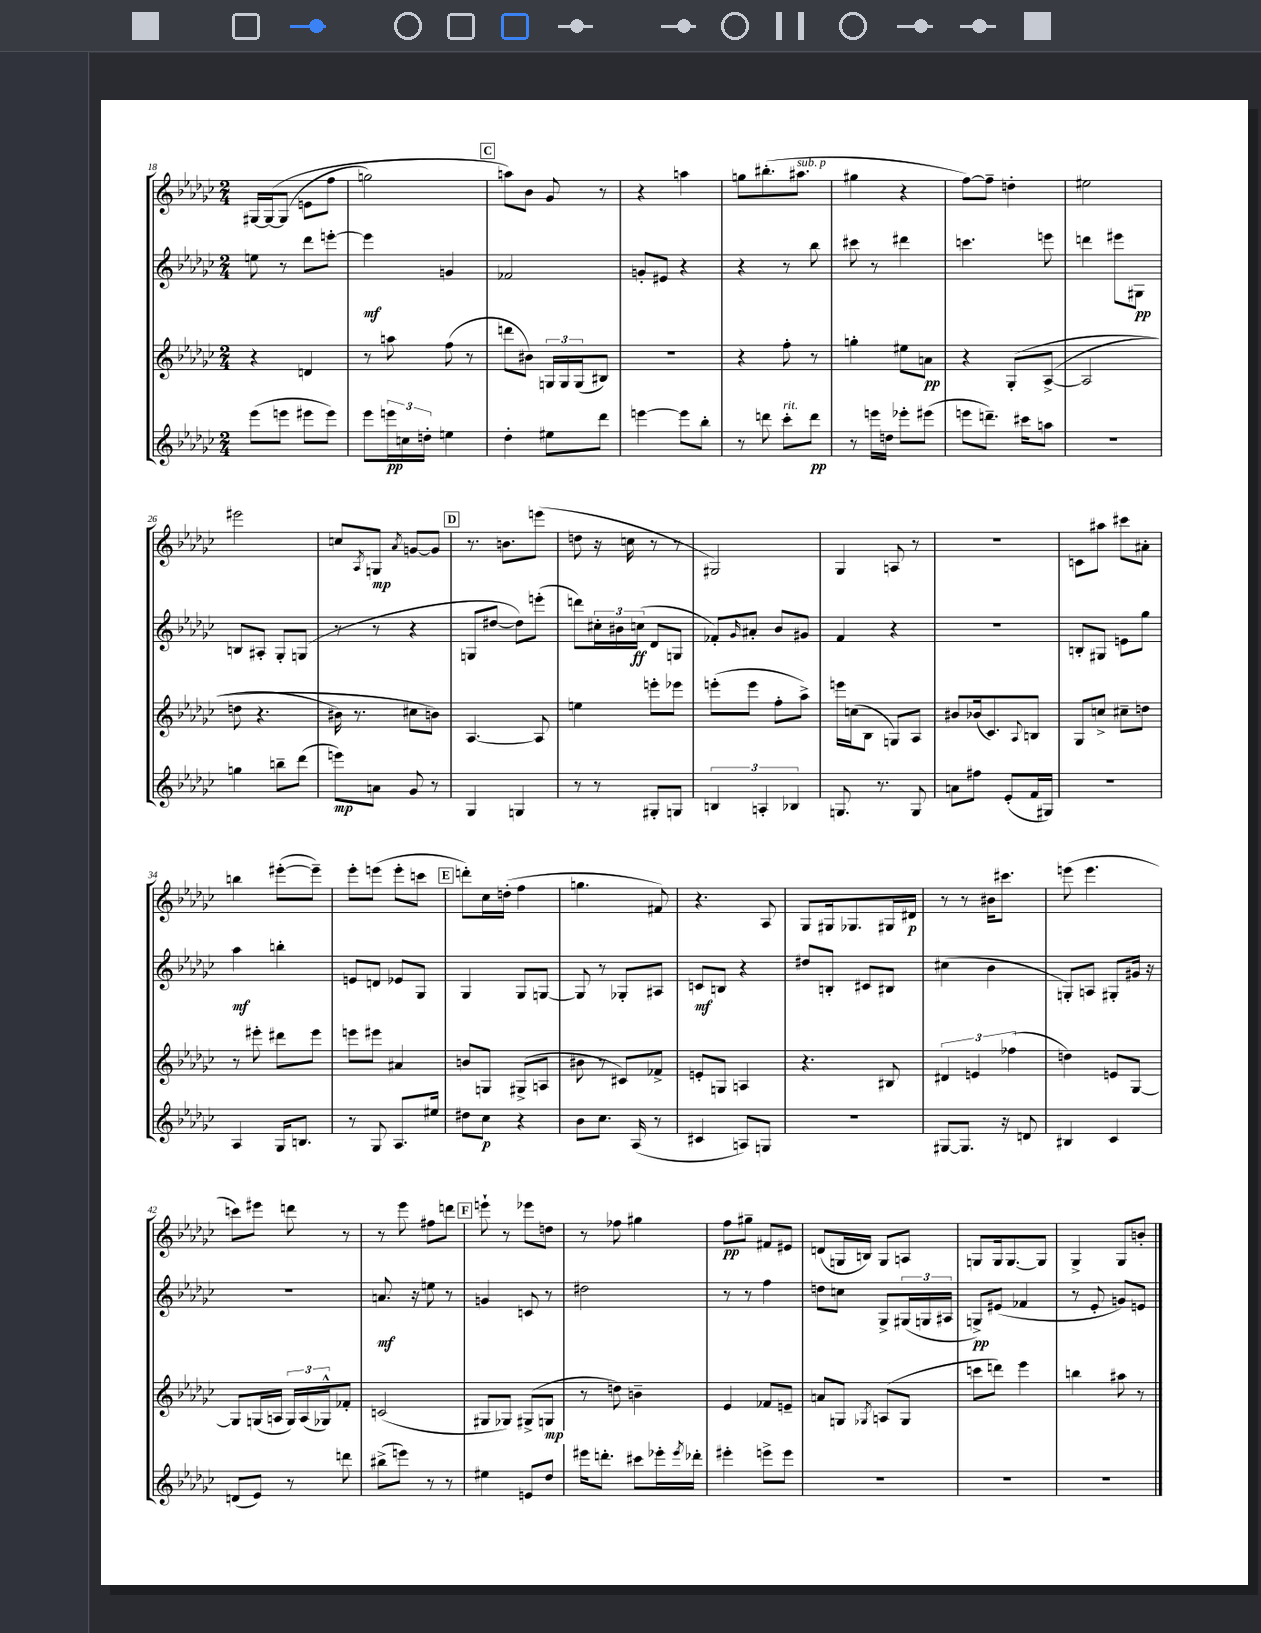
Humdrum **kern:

**kern	**dynam	**kern	**dynam	**kern	**dynam	**kern	**dynam
*part4	*part4	*part3	*part3	*part2	*part2	*part1	*part1
*staff4	*staff4	*staff3	*staff3	*staff2	*staff2	*staff1	*staff1
*clefG2	*	*clefG2	*	*clefG2	*	*clefG2	*
*k[b-e-a-d-g-c-]	*	*k[b-e-a-d-g-c-]	*	*k[b-e-a-d-g-c-]	*	*k[b-e-a-d-g-c-]	*
*M2/4	*	*M2/4	*	*M2/4	*	*M2/4	*
=18	=18	=18	=18	=18	=18	=18	=18
(8eee-\L	.	4r	.	8een\	.	[16G#X/LL	.
.	.	.	.	.	.	(16G#/J_	.
8eeen\J	.	.	.	8r	.	(8G#/J]	.
8eee#X\L	.	4dn/	.	8ddd-\L	.	8en\L	.
8eee#\J)	.	.	.	[8eeen'\J	.	8ff\J	.
=19	=19	=19	=19	=19	=19	=19	=19
8eee-\L	.	8r	.	4eee\]	mf	2ggn\)	.
24eeen\L	pp	8aan\	.	.	.	.	.
24ccn\	.	.	.	.	.	.	.
24ddn'\JJ	.	.	.	.	.	.	.
4een\	.	(8ff\	.	4gn/	.	.	.
.	.	8r	.	.	.	.	.
!!LO:REH:place=s1:t=C
=20	=20	=20	=20	=20	=20	=20	=20
4dd-'\	.	8dddn\L	.	2f-X/	.	8aan\L)	.
.	.	8b#X\J)	.	.	.	8b-\J	.
8ee#X\L	.	24Gn/LL	.	.	.	8g-/	.
.	.	24G/	.	.	.	.	.
.	.	(24G/J	.	.	.	.	.
8ddd-\J	.	8B#X/J)	.	.	.	8r	.
=21	=21	=21	=21	=21	=21	=21	=21
[4eeen\	.	2r	.	8gn'/L	.	4r	.
.	.	.	.	8e#X/J	.	.	.
8eee\L]	.	.	.	4r	.	4aan\	.
8bb-'\J	.	.	.	.	.	.	.
=22	=22	=22	=22	=22	=22	=22	=22
8r	.	4r	.	4r	.	8ggn\L	.
8dddn\	.	.	.	.	.	(8.bb#X'\	.
!LO:TX:a:i:t=rit.	!	!	!	!	!	!	!
8ccc-'\L	.	8ff'\	.	8r	.	.	.
!	!	!	!	!	!	!LO:TX:a:i:t=sub. p	!
.	.	.	.	.	.	8.aa#X\J	.
8ddd\J	pp	8r	.	8bb-\	.	.	.
=23	=23	=23	=23	=23	=23	=23	=23
8r	.	4ggn'\	.	8ccc#X\	.	4gg#X\	.
16eeen\LL	.	.	.	8r	.	.	.
16ddn\JJ	.	.	.	.	.	.	.
8eee-X'\L	.	8ee#X\L	.	4ddd#X\	.	4r	.
(8eee#X\J	.	8an\J	pp	.	.	.	.
=24	=24	=24	=24	=24	=24	=24	=24
8eeen\L	.	4r	.	4.cccn\	.	[8ff\L)	.
8.dddn~\J)	.	.	.	.	.	8ff~\J]	.
.	.	(8G-'/L	.	.	.	4ddn'\	.
16ccc#X\KL	.	.	.	.	.	.	.
8aan\J	.	([8A-^/J	.	8eeen\	.	.	.
=25	=25	=25	=25	=25	=25	=25	=25
2r	.	2A-/]	.	4dddn\	.	2ee#X\	.
.	.	.	.	8eee#X\L	.	.	.
.	.	.	.	8G#X\J	pp	.	.
!!LO:LB:g=z
=26	=26	=26	=26	=26	=26	=26	=26
4ggn\	.	8ddn\	.	8Bn/L	.	2eee#X\	.
.	.	4.r	.	8A#X'/J	.	.	.
8bbn~\L	.	.	.	8G-'/L	.	.	.
(8ddd-\J	.	.	.	(8Gn/J	.	.	.
=27	=27	=27	=27	=27	=27	=27	=27
8eeen\L)	mp	16b#X\)	.	8r	.	8ccn/L	.
.	.	8.r	.	.	.	.	.
.	.	.	.	.	.	8qA-/	.
8an\J	.	.	.	8r	.	8Gn/J	mp
.	.	.	.	.	.	8qa-/	.
8g-/	.	8cc#X\L	.	4r	.	[8gn/L	.
8r	.	8bn\J)	.	.	.	8g/J]	.
!!LO:REH:place=s1:t=D
=28	=28	=28	=28	=28	=28	=28	=28
4G-/	.	[4.A-/	.	8Gn/L	.	8.r	.
.	.	.	.	[8dd#X/J	.	.	.
.	.	.	.	.	.	8.bn\L	.
4Gn/	.	.	.	8dd#\L])	.	.	.
.	.	8A-/]	.	(8eeen'\J	.	(8eeen\J	.
=29	=29	=29	=29	=29	=29	=29	=29
8r	.	4een\	.	8dddn\L)	.	8ddn\	.
8r	.	.	.	24cc#X'\L	.	16r	.
.	.	.	.	24b#X\	.	.	.
.	.	.	.	.	.	16ccn\	.
.	.	.	.	(24ccn\JJ	ff	.	.
8G#X'/L	.	8eeen'\L	.	8d-/L	.	8r	.
8Gn/J	.	8eee-X\J	.	8Gn/J	.	8r	.
=30	=30	=30	=30	=30	=30	=30	=30
6Bn/	.	(8eeen'\L	.	8f-X'/L)	.	2G#X/)	.
.	.	.	.	16qqg-/	.	.	.
.	.	8eee\J	.	8a#X'/J	.	.	.
6An'/	.	.	.	.	.	.	.
.	.	8ff'\L	.	8b-/L	.	.	.
6B-X/	.	.	.	.	.	.	.
.	.	8aa-^\J)	.	8g#X/J	.	.	.
=31	=31	=31	=31	=31	=31	=31	=31
8.Gn/	.	16eeen\LL	.	4f/	.	4G-/	.
.	.	(16ccn\J	.	.	.	.	.
.	.	8B-\J	.	.	.	.	.
8.r	.	.	.	.	.	.	.
.	.	8Gn/L)	.	4r	.	8An/	.
8G/	.	8A-/J	.	.	.	8r	.
=32	=32	=32	=32	=32	=32	=32	=32
8an\L	.	8b#X/L	.	2r	.	2r	.
8ff#X\J	.	(16b-X/k	.	.	.	.	.
.	.	8.c-/)	.	.	.	.	.
(8e-'/L	.	.	.	.	.	.	.
.	.	8qqA-/	.	.	.	.	.
16f/L	.	8Bn/J	.	.	.	.	.
16G#X/JJ)	.	.	.	.	.	.	.
=33	=33	=33	=33	=33	=33	=33	=33
2r	.	8G-/L	.	8Bn'/L	.	8cn\L	.
.	.	8ccn^/J	.	8G#X/J	.	8aa#X\J	.
.	.	8cc#X~\L	.	8en\L	.	8ccc#X\L	.
.	.	8ddn\J	.	8gg-\J	.	8a#X'\J	.
!!LO:LB:g=z
=34	=34	=34	=34	=34	=34	=34	=34
4A-/	.	8r	.	4aa-\	mf	4bbn\	.
.	.	8eee#X'\	.	.	.	.	.
16G-/KL	.	8ddd#X\L	.	4bbn'\	.	([8eee#X'\L	.
8.Bn/J	.	.	.	.	.	.	.
.	.	8eee#\J	.	.	.	8eee#~\J])	.
=35	=35	=35	=35	=35	=35	=35	=35
8r	.	8eeen\L	.	8en/L	.	8eee-'\L	.
8G-/	.	8eee#X\J	.	8dn/J	.	(8eeen\J	.
8.A-/L	.	4a#X/	.	8e-X/L	.	8eee'\L	.
.	.	.	.	8G-/J	.	8cccn\J	.
16ee#X/Jk	.	.	.	.	.	.	.
!!LO:REH:place=s1:t=E
=36	=36	=36	=36	=36	=36	=36	=36
8dd#X\L	.	8bn/L	.	4G-/	.	8dddn'\L)	.
8cc-\J	p	8Gn/J	.	.	.	16cc-\L	.
.	.	.	.	.	.	(16ddn'\JJ	.
4r	.	(8G#X^/L	.	8G-/L	.	4ff\	.
.	.	8An/J	.	[8Gn/J	.	.	.
=37	=37	=37	=37	=37	=37	=37	=37
8b-\L	.	8b#X\	.	8G/]	.	4.ggn\	.
8.cc-\J	.	8r	.	8r	.	.	.
.	.	8c#X/L)	.	8G-X'/L	.	.	.
(16A-/	.	.	.	.	.	.	.
8r	.	8f-X^/J	.	8A#X/J	.	8f#X/)	.
=38	=38	=38	=38	=38	=38	=38	=38
4c#X/	.	8en'/L	.	8cn/L	mf	4.r	.
.	.	8Gn/J	.	8Bn/J	.	.	.
8An/L)	.	4An/	.	4r	.	.	.
8Gn/J	.	.	.	.	.	8A-/	.
=39	=39	=39	=39	=39	=39	=39	=39
2r	.	4.r	.	8dd#X/L	.	8G-/L	.
.	.	.	.	8Bn'/J	.	16G#X/k	.
.	.	.	.	.	.	8.G-X/	.
.	.	.	.	8c#X/L	.	.	.
.	.	8B#X/	.	8B#X/J	.	16G#X/L	.
.	.	.	.	.	.	16d#X/JJ	p
=40	=40	=40	=40	=40	=40	=40	=40
[8G#X/L	.	6d#X/	.	(4cc#X\	.	8r	.
8.G#/J]	.	.	.	.	.	8r	.
.	.	6en/	.	.	.	.	.
.	.	.	.	4b-\	.	16b#X\KL	.
16r	.	.	.	.	.	8.ccc#X\J	.
.	.	(6ff-X\	.	.	.	.	.
8dn/	.	.	.	.	.	.	.
=41	=41	=41	=41	=41	=41	=41	=41
4B#X/	.	4ddn\)	.	8Gn'/L)	.	(8eeen\	.
.	.	.	.	8An/J	.	4.eee\	.
4c-/	.	8en/L	.	8G#X'/L	.	.	.
.	.	[8G-/J	.	16g#X/Jk	.	.	.
.	.	.	.	16r	.	.	.
!!LO:LB:g=z
=42	=42	=42	=42	=42	=42	=42	=42
(8dn/L	.	8G-/L]	.	2r	.	8cccn\L)	.
8e-/J)	.	(16Gn/L	.	.	.	8eee#X\J	.
.	.	16An/JJ	.	.	.	.	.
8r	.	24G/LL)	.	.	.	8dddn\	.
.	.	(24A/	.	.	.	.	.
.	.	24G-X^^/J)	.	.	.	.	.
8dddn\	.	8f-X'/J	.	.	.	8r	.
=43	=43	=43	=43	=43	=43	=43	=43
(8bb#X^\L	.	(2cn/	.	8.an/	mf	8r	.
8eeen\J)	.	.	.	.	.	8eee-\	.
.	.	.	.	16r	.	.	.
8r	.	.	.	8een\	.	8ff#X\L	.
8r	.	.	.	8r	.	8dddn\J	.
!!LO:REH:place=s1:t=F
=44	=44	=44	=44	=44	=44	=44	=44
4ee#X\	.	8G#X/L	.	4gn/	.	8eeen`\	.
.	.	8G-X/J)	.	.	.	8r	.
8en/L	.	(8G#X^/L	.	8cn/	.	8eee-X\L	.
8dd-/J	.	8Gn/J	mp	8r	.	8ddn\J	.
=45	=45	=45	=45	=45	=45	=45	=45
16eee#X\KL	.	8r	.	2dd#X\	.	8r	.
8.dddn'\J	.	.	.	.	.	.	.
.	.	8ddn\)	.	.	.	8ff-X\	.
8ccc#X\L	.	4bn~\	.	.	.	4gg#X\	.
16eee-X'\L	.	.	.	.	.	.	.
8qeee-/	.	.	.	.	.	.	.
16ddd-X'\JJ	.	.	.	.	.	.	.
=46	=46	=46	=46	=46	=46	=46	=46
4eee#X'\	.	4e-/	.	8r	.	8ff\L	pp
.	.	.	.	8r	.	8gg#X~\J	.
8eeen^\L	.	8f-X/L	.	4ff\	.	8f#X/L	.
8eee\J	.	8en~/J	.	.	.	8e#X/J	.
=47	=47	=47	=47	=47	=47	=47	=47
2r	.	8an/L	.	8ddn\L	.	(8dn/L	.
.	.	8Gn/J	.	8ccn\J	.	16Gn/L	.
.	.	.	.	.	.	16Bn/JJ)	.
.	.	8qG-X/	.	.	.	.	.
.	.	(8An/L	.	8G-^/L	.	8G/L	.
.	.	8G-/J	.	(24G#X/L	.	8An/J	.
.	.	.	.	24Gn/	.	.	.
.	.	.	.	24A#X/JJ	.	.	.
=48	=48	=48	=48	=48	=48	=48	=48
2r	.	8cccn\L	.	8Gn^/L)	pp	8Gn/L	.
.	.	8dddn\J)	.	(8e#X/J	.	16G/k	.
.	.	.	.	.	.	[8.G/	.
.	.	4eee-\	.	4f-X/	.	.	.
.	.	.	.	.	.	8G/J]	.
=49	=49	=49	=49	=49	=49	=49	=49
2r	.	4bbn\	.	8r	.	4G-^/	.
.	.	.	.	8e-'/	.	.	.
.	.	8aa#X\	.	8gn/L)	.	8G-/L	.
.	.	8r	.	8en/J	.	8bn'/J	.
==	==	==	==	==	==	==	==
*-	*-	*-	*-	*-	*-	*-	*-
